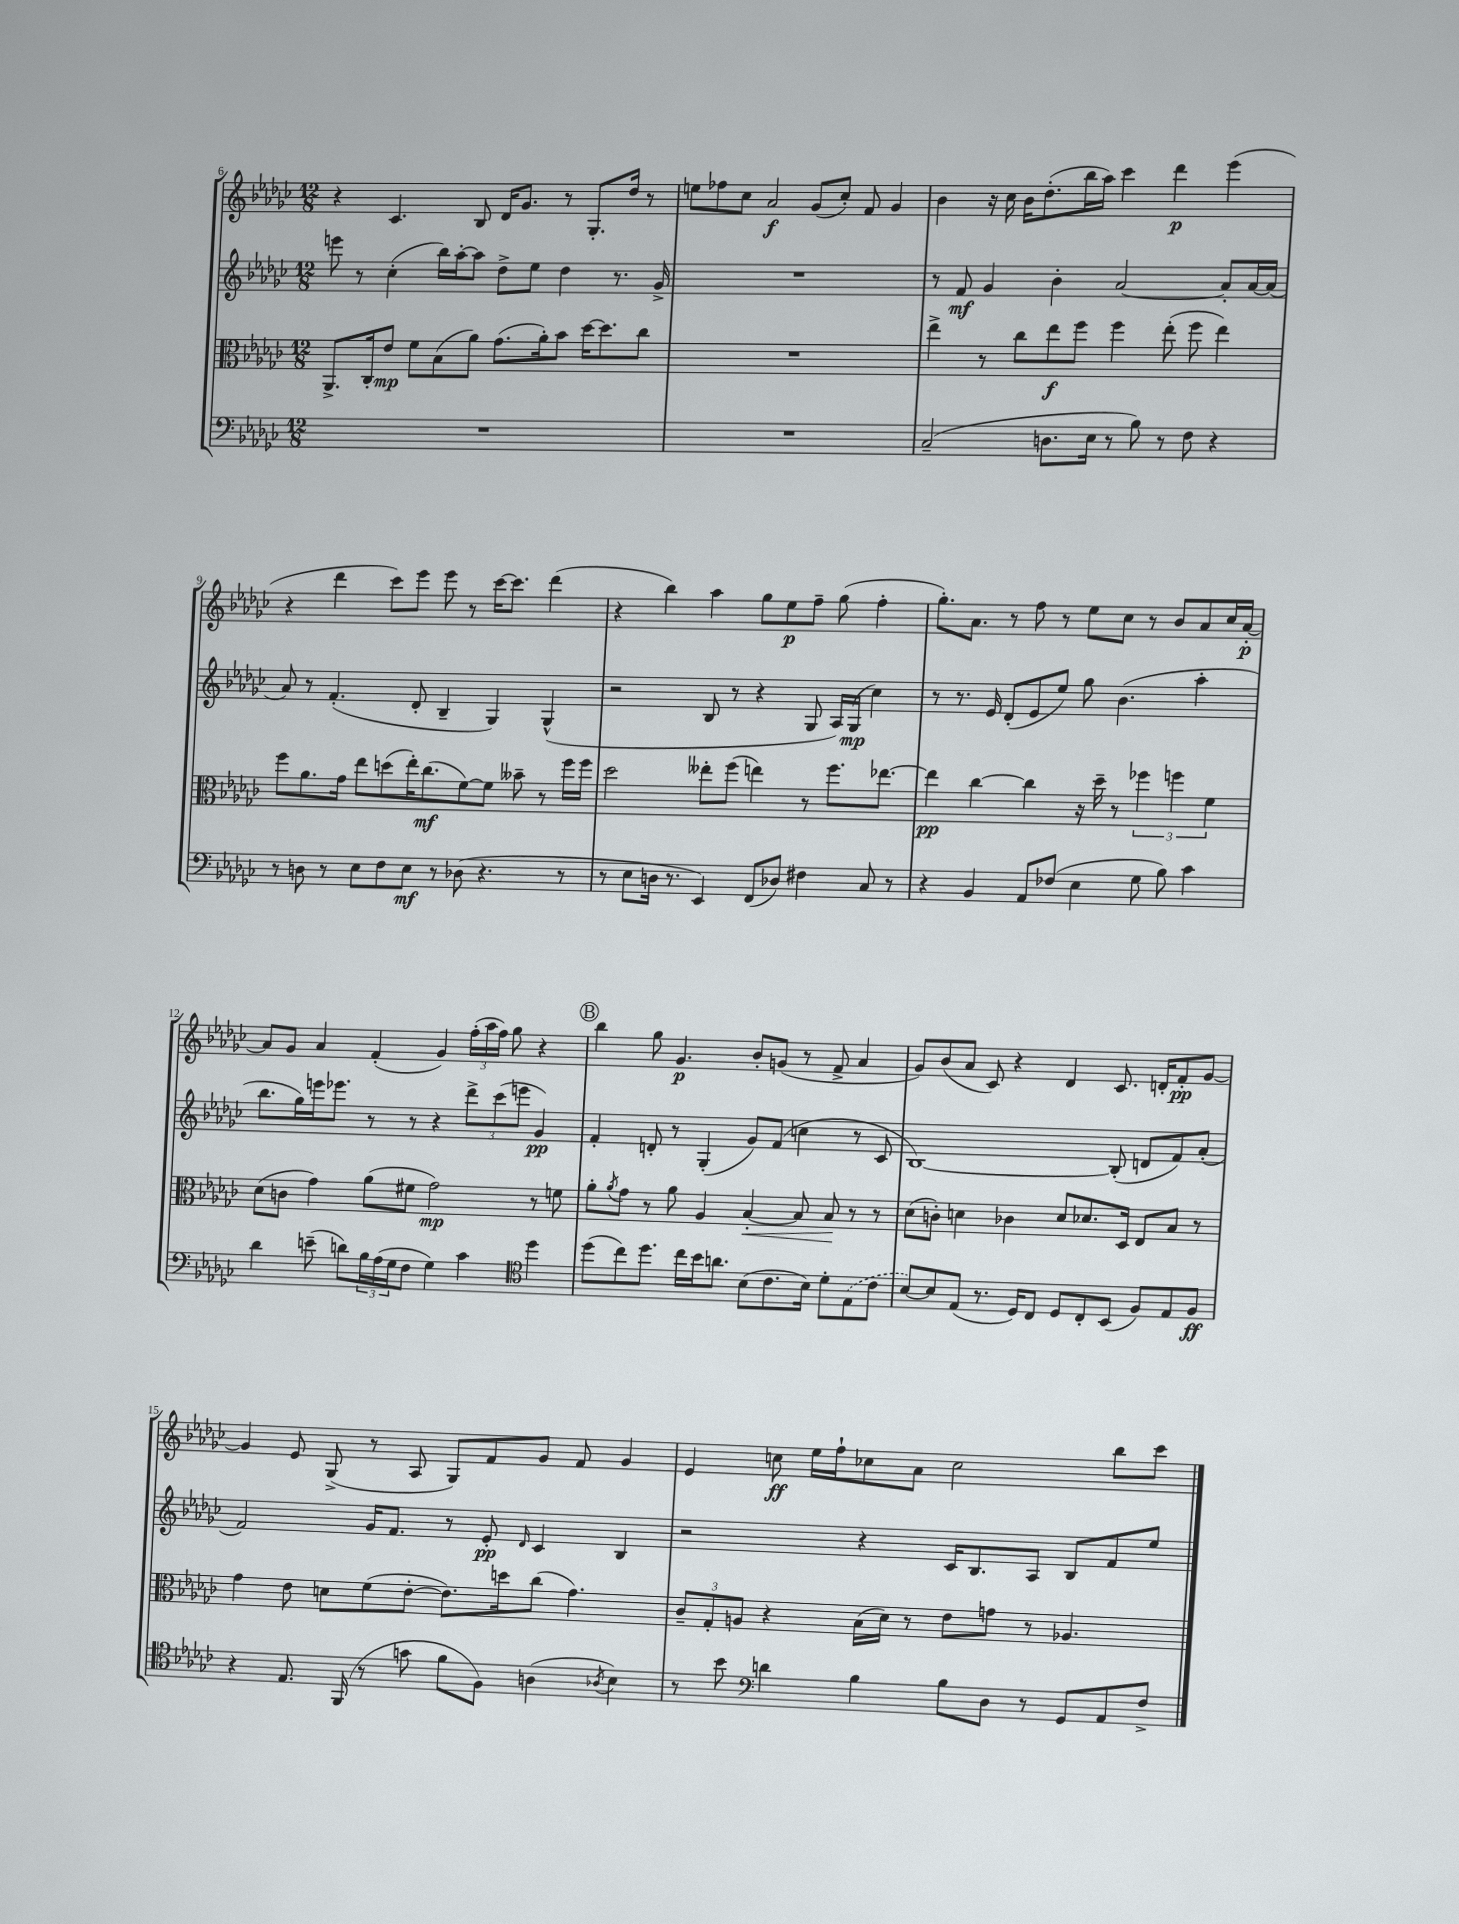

**kern	**kern	**kern	**kern
*staff4	*staff3	*staff2	*staff1
*clefF4	*clefC3	*clefG2	*clefG2
*k[b-e-a-d-g-c-]	*k[b-e-a-d-g-c-]	*k[b-e-a-d-g-c-]	*k[b-e-a-d-g-c-]
*M12/8	*M12/8	*M12/8	*M12/8
1.r	8.AA-^	8eee	4r
.	.	8r	.
.	16C-'	.	.
.	8e-	(4cc-'	4.c-
.	8f	.	.
.	(8B-	16bb-)	.
.	.	[16aa-'	.
.	8a-)	8aa-]	8B-
.	(8.g-	8dd-^	16d-
.	.	.	8.g-
.	.	8ee-	.
.	16a-')	.	.
.	8b-	4dd-	8r
.	[16dd-	.	8.G-'
.	8.dd-]	.	.
.	.	8.r	.
.	.	.	16dd-
.	8cc-	.	8r
.	.	16g-^	.
=	=	=	=
1.r	1.r	1.r	8ee
.	.	.	8ff-
.	.	.	8cc-
.	.	.	2a-
.	.	.	(8g-
.	.	.	8cc-')
.	.	.	8f
.	.	.	4g-
=	=	=	=
(2C-~	4ee-^	8r	4b-
.	.	8f	.
.	8r	4g-	16r
.	.	.	16cc-
.	8cc-	.	16b-
.	.	.	(8.dd-'
8.D	8ee-	4b-'	.
.	8ff	.	16bb-
16E-	.	.	16aa-)
8r	4ff	[2a-	4ccc-
8B-)	.	.	.
8r	(8ee-'	.	4ddd-
8F	8ff	.	.
4r	4ee-)	8a-']	(4eee-
.	.	[16a-	.
.	.	(16a-]	.
=	=	=	=
8r	8ff	8a-)	4r
8D	8.a-	8r	.
8r	.	(4.f'	4ddd-
.	16g-	.	.
8E-	8ee-	.	.
8F	(8dd	.	8ccc-)
8E-	16ee-')	8d-'	8eee-
.	(8.cc-	.	.
8r	.	4B-~	8eee-
(8D-	[8f)	.	8r
4.r	8f]	4G-)	[16ccc-
.	.	.	8.ccc-]
.	8b--~	.	.
.	8r	(4G-^^	(4ddd-
8r	16ff	.	.
.	16ff	.	.
=	=	=	=
8r	2dd-	2r	4r
8E-	.	.	.
16D	.	.	4bb-)
8.r	.	.	.
4EE-)	8ee--'	8B-	4aa-
.	(8ff	8r	.
(8FF	4ee)	4r	8gg-
8D-)	.	.	8ee-
4F#	8r	8G-	8ff~
.	8.ff	16A-)	(8gg-
.	.	(16G-	.
8C-	.	4cc-)	4ff'
.	[8.ee-	.	.
8r	.	.	.
=	=	=	=
4r	4ee-]	8r	8.gg-')
.	.	8.r	.
.	.	.	8.a-
4BB-	[4cc-	.	.
.	.	16e-	.
.	.	(8d-'	8r
8AA-	4cc-]	8e-	8ff
(8F-	.	8ee-)	8r
4E-	16r	8gg-	8ee-
.	16dd-~	.	.
.	8r	(4.b-	8cc-
8G-	6ff-	.	8r
8B-)	.	.	8b-
.	6ff	.	.
4c-	.	4aa-'	8a-
.	6f	.	.
.	.	.	16cc-
.	.	.	[16a-'
=	=	=	=
4d-	(8d-	8.bb-	8a-]
.	8c	.	8g-
.	.	16gg-)	.
(8e~	4g-)	16eee	4a-
.	.	8.eee-	.
8d)	.	.	.
24B-	(8a-	8r	(4f'
(24A-	.	.	.
24G-	.	.	.
8F	8f#	8r	.
4G-)	2g-)	4r	4g-)
4c-	.	12ddd-^	(24ff'
.	.	.	24aa-
.	.	(12ccc-	24ff)
.	.	.	8gg-
.	.	12eee	.
*clefC4	*	*	*
4dd-	8r	4g-)	4r
.	8f	.	.
=	=	=	=
(8dd-	8a-'	4f'	4bb-
.	8qa-	.	.
8cc-)	8g-	.	.
8.dd-	8r	8d'	8gg-
.	8a-	8r	4.g-
16cc-	.	.	.
16b-	4A-	(4G-'	.
8.a	.	.	.
(8B-	[4B-'	8g-)	8b-'
8.c-	.	(8f	(8g
.	8B-]	4cc	8r
16B-)	.	.	.
8d-'	8B-	.	8f^
(8E-	8r	8r	4a-
8c-	8r	8c-	.
=	=	=	=
[8B-)	(8d-	[1B-)	8g-)
8B-]	8c')	.	(8b-
(8E-	4d	.	8a-
8.r	.	.	8c-)
.	4c-	.	4r
16D-)	.	.	.
8C-	.	.	.
8D-	8d	.	4d-
8C-'	8.d-	.	.
(8BB-	.	(8B-']	8.c-
.	16D-	.	.
8F)	8E-	8d	.
.	.	.	16d'
8E-	8B-	8f)	8f'
8F	8r	(8a-'	[8g-
=	=	=	=
4r	4g-	2f)	4g-]
8.E-	8e-	.	8e-
.	8d	.	(8G-^
(16FF	.	.	.
8r	(8f	16g-	8r
.	.	8.f	.
8g	[8e-'	.	8A-
8f	8.e-])	8r	8G-)
8F)	.	8e-'	8f
.	16dd	.	.
.	.	16qqd-	.
(4A	(8cc-	4c-	8g-
.	4.g-)	.	8f
8qA-	.	.	.
4B-)	.	4B-	4g-
=	=	=	=
8r	12c-~	2r	4e-
.	12G-'	.	.
8b-	.	.	.
.	12A	.	.
*clefF4	*	*	*
4d	4r	.	8cc
.	.	.	16ee-
.	.	.	16ff`
4B-	(16B-	4r	8cc-
.	16d-)	.	.
.	8r	.	8a-
8B-	8e-	16c-	2cc-
.	.	8.B-	.
8D-	8g	.	.
8r	8r	8A-	.
8GG-	4.A-	8B-	.
8AA-	.	8f	8bb-
8F^	.	8ee-	8ccc-
==	==	==	==
*-	*-	*-	*-
